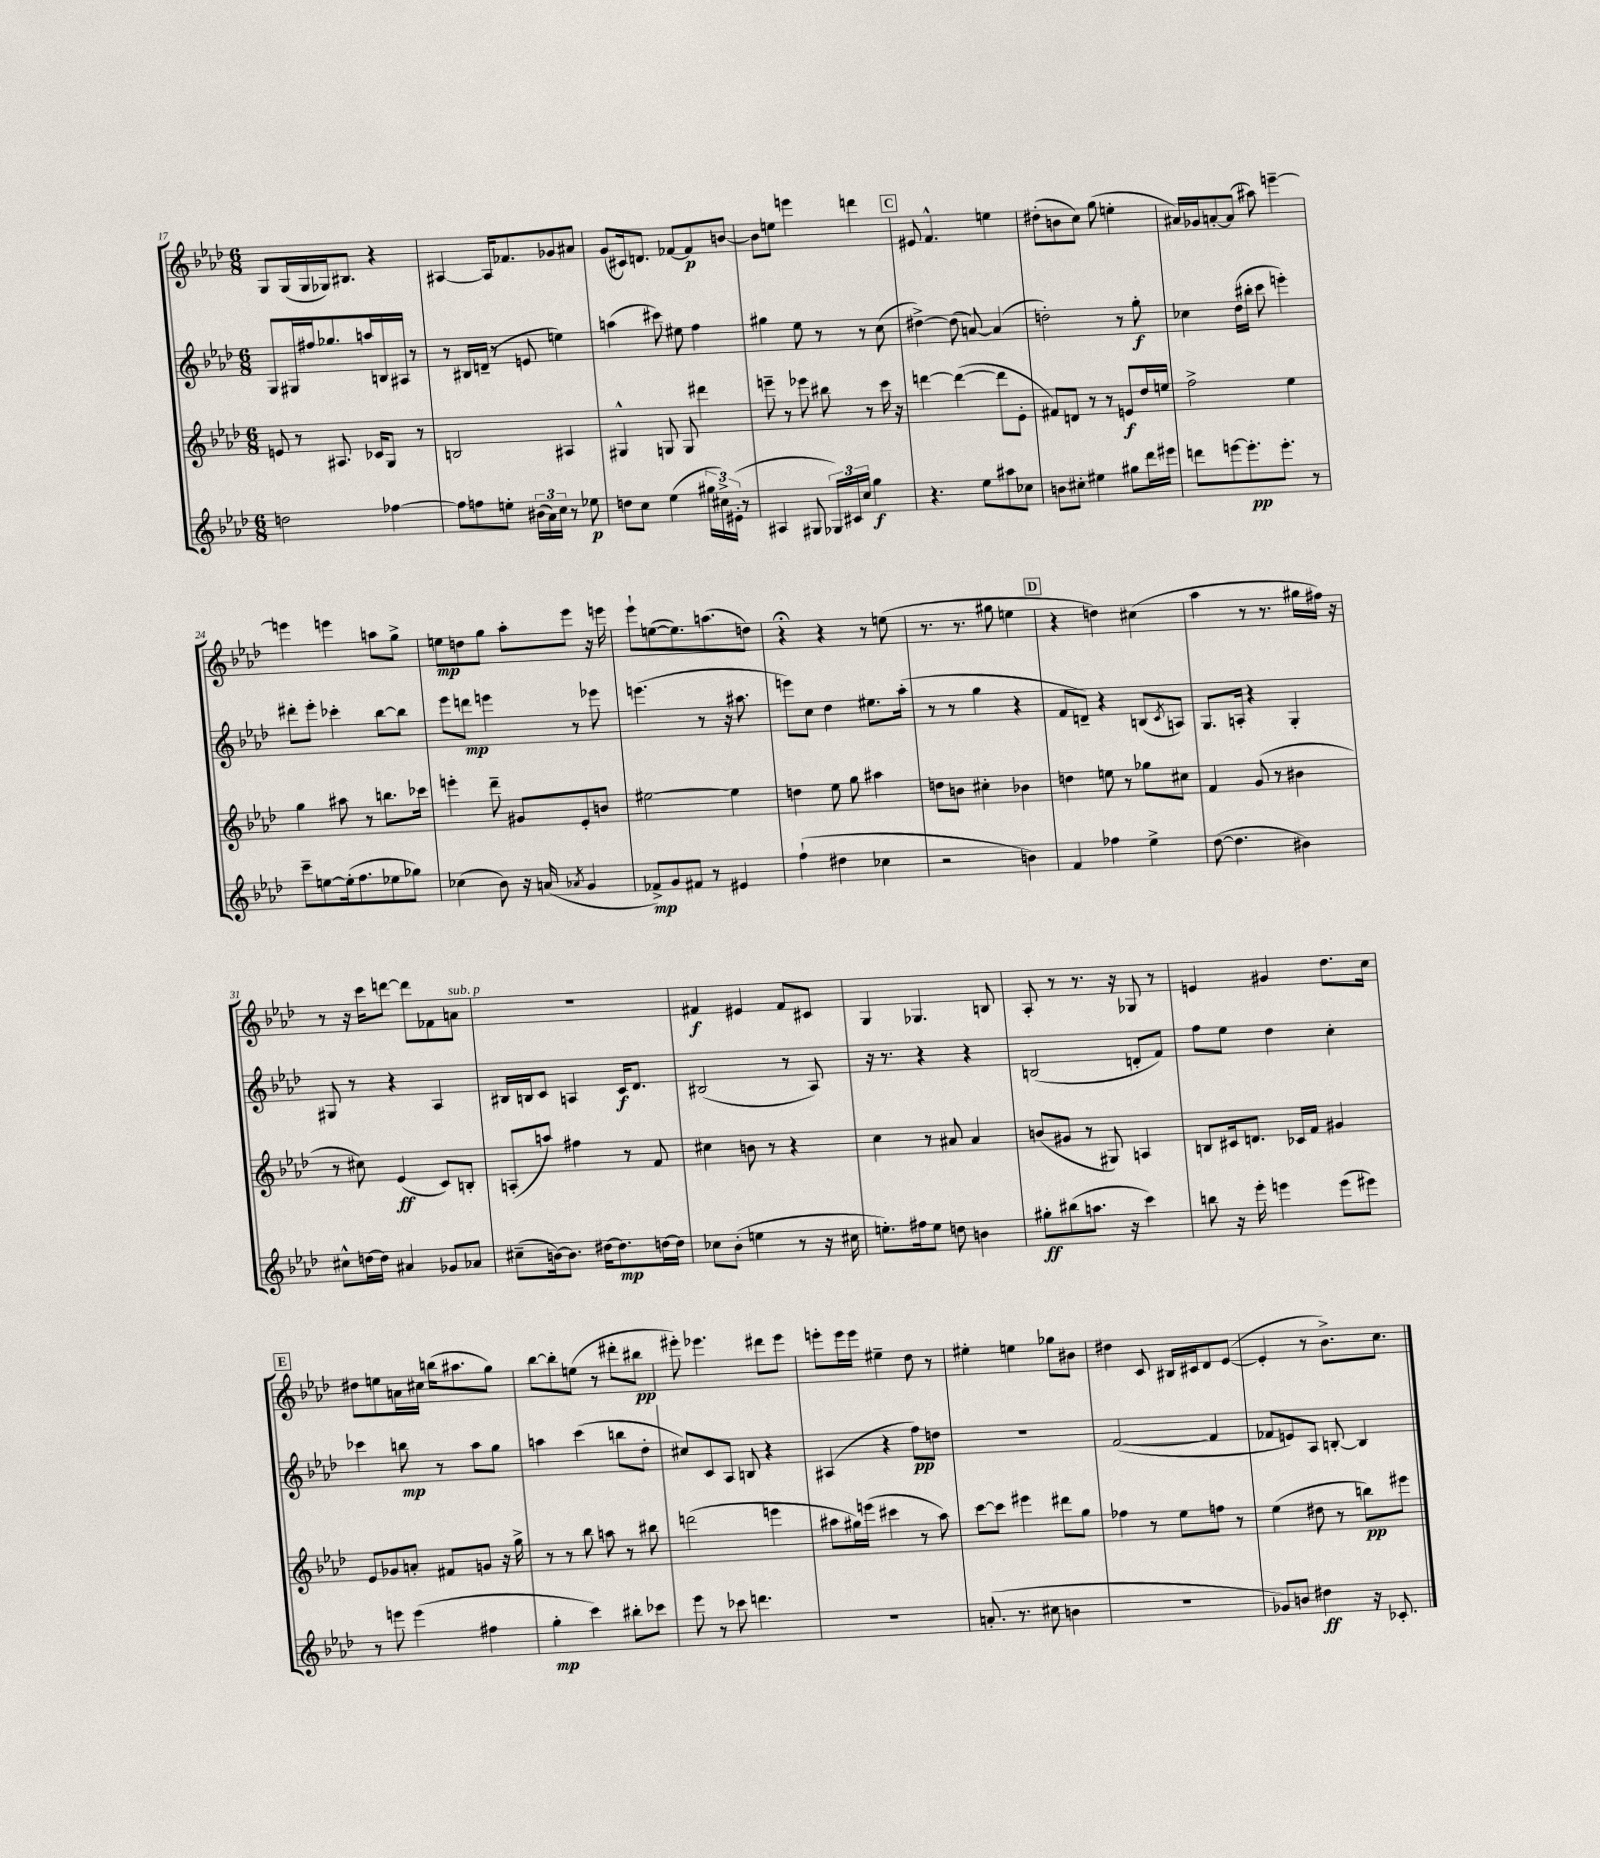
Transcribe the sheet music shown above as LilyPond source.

<<
\new StaffGroup <<
\new Staff = "s0" {
    \clef treble \key aes \major \numericTimeSignature \time 6/8
    g8 g16( g16 ges16) bis8. r4 |
    ais4~ ais16 fes'8. ges'8 ais'8 |
    g'8( cis'16) d'8. fes'8~ fes'8\p b'8~ |
    b'8 e''8 e'''4 d'''4 |
    \mark \markup { \box "C" } eis'8 f'4.-^ e''4 |
    dis''8-.( b'8 c''8) g''8( e''4-. |
    ais'16) ges'16 a'8~-. a'8( ais''8) e'''4~-- |
    e'''4 e'''4 a''8 g''8-> |
    e''8\mp d''8 g''8 aes''8-. ees'''8 r16 e'''16 |
    ees'''8-! e''8~( e''8.) a''8.( d''8) |
    r4\fermata r4 r8 e''8( |
    r8. r8. gis''8 e''4 |
    \mark \markup { \box "D" } r4 d''4) cis''4( |
    aes''4 r8 r8. gis''16 fis''16) r16 |
    r8 r16 c'''16 d'''8~ d'''8 fes'8 a'8^\markup { \italic "sub. p" } |
    R2. |
    fis'4\f eis'4 fis'8 cis'8 |
    g4 ges4. b8 |
    aes8-. r8 r8. r16 ges8 r8 |
    e'4 gis'4 des''8. c''16 |
    \mark \markup { \box "E" } dis''8 e''8 a'16 cis''16 b''16( ais''8. g''8) |
    bes''8~ bes''8-. e''8( r8 dis'''8-. bis''8\pp |
    eis'''8-.) ees'''4. dis'''8 ees'''8 |
    e'''8-. e'''16 e'''16 eis''4-- des''8 r8 |
    eis''4-. e''4 ges''8 bis'8 |
    dis''4 c'8 bis16 cis'16 des'8 ees'8~( |
    ees'4-. r8 bes'8.->) c''8. \bar "|." |
}
\new Staff = "s1" {
    \clef treble \key aes \major \numericTimeSignature \time 6/8
    g8 gis16 fis''16 ges''8. a''16 b16 ais16 r8 |
    r8 bis16 d'16--( r8 e'8 e''4) |
    a''4( cis'''8) eis''8 f''4 |
    gis''4 ees''8 r8 r8 c''8( |
    \mark \markup { \box "C" } dis''4~->) dis''8( a'8~) a'4( |
    d''2-.) r8 g''8-.\f |
    ces''4 des''16( bis''16-. c'''8 e'''4-.) |
    dis'''8-. ees'''8-. ces'''4-. bes''8~ bes''8 |
    ees'''8 d'''8\mp e'''4 r8 ees'''8 |
    e'''4.( r8 r16 ais''8. |
    e'''8) c''8 des''4 eis''8. aes''16-.( |
    r8 r8 g''4 r4 |
    \mark \markup { \box "D" } f'8 d'8--) r4 b8( \acciaccatura { c'8 } a8) |
    g8. a16-. r4 g4-. |
    gis8 r8 r4 aes4 |
    bis16 b16 c'8 a4 c'16\f des'8. |
    bis2( r8 aes8) |
    r16 r8. r4 r4 |
    b2( d'8-. f'8) |
    f''8 ees''8 des''4 c''4-. |
    \mark \markup { \box "E" } ces'''4 b''8\mp r8 aes''8 g''8 |
    a''4 c'''4( b''8 des''8-. |
    cis''8) c'8 aes8 b8 r4 |
    ais4( r4 f''8\pp) d''8 |
    R2. |
    f'2~( f'4 |
    fes'8 e'8) aes8 b8~-. b4 \bar "|." |
}
\new Staff = "s2" {
    \clef treble \key aes \major \numericTimeSignature \time 6/8
    e'8 r8 ais8. ces'16 g8 r8 |
    b2 ais4 |
    gis4-^ g8 g8 dis'''4 |
    e'''8-- r8 ees'''8 bis''8 r8 c'''16 r16 |
    \mark \markup { \box "C" } d'''4~ d'''4~( d'''8 ees'8-. |
    fis'8) d'8 r8 r8 e'8\f des''16 e''16 |
    f''2-> ees''4 |
    g''4 ais''8 r8 b''8. ces'''16 |
    e'''4-. des'''8-- gis'8 ees'8-. b'8 |
    eis''2~ eis''4 |
    d''4 ees''8 g''8 ais''4 |
    d''8 b'8 cis''4-. bes'4 |
    \mark \markup { \box "D" } d''4 e''8 r8 ges''8 cis''8 |
    f'4 g'8( r8 bis'4 |
    r8 cis''8) ees'4\ff( c'8) b8-. |
    a8-.( a''8) fis''4 r8 f'8 |
    cis''4 b'8 r8 r4 |
    c''4 r8 ais'8 ais'4 |
    b'8( gis'8 r8 gis8) a4 |
    b8 cis'16 d'8. ces'16 f'16 gis'4 |
    \mark \markup { \box "E" } ees'8 ges'8 a'8-. fis'8 g'8 r16 g''16-> |
    r8 r8 bes''8 a''8 r8 bis''8 |
    d'''2( e'''4 |
    ais''8 gis''16) e'''16( cis'''4 r8 ais''8) |
    c'''8~ c'''8 eis'''4 dis'''8 g''8 |
    fes''4 r8 ees''8 f''8 r8 |
    ees''4( dis''8 r8 b''8\pp) eis'''8 \bar "|." |
}
\new Staff = "s3" {
    \clef treble \key aes \major \numericTimeSignature \time 6/8
    d''2 fes''4~ |
    fes''8 f''8 e''8-. \tuplet 3/2 { bis'16( aes'16) c''16 } r8 ees''8\p |
    d''8 c''8 ees''4( \tuplet 3/2 { gis''16 cis''16->) eis'16-.( } r8 |
    ais4 gis8 \tuplet 3/2 { ges16) cis'16 c''16 } g''4\f |
    \mark \markup { \box "C" } r4. ees''8 ais''8 ces''8 |
    b'8 cis''8-. eis''4 gis''8 des'''16 eis'''16 |
    d'''8 e'''8~ e'''8.-.\pp e'''8.-. r8 |
    c'''8-- e''8~ e''16-.( f''8. ees''8 ges''8) |
    ces''4( bes'8) r16 a'16( \acciaccatura { aes'8 } g'4 |
    fes'8->\mp) g'8 fis'8 r8 eis'4 |
    f''4-!( dis''4 ces''4 |
    r2 b'4) |
    \mark \markup { \box "D" } f'4 fes''4 ees''4-> |
    des''8~( des''4. bis'4) |
    cis''8-^ d''16~ d''16 ais'4 ges'8 aes'8 |
    cis''8--( b'16~) b'8. dis''16~ dis''8.\mp d''16~ d''16 |
    ces''8 bes'8-.( e''4 r8 r16 cis''16 |
    e''8.-.) fis''16 e''8 d''8 b'4 |
    gis''8-.\ff bis''8( a''8. r16 c'''4) |
    b''8 r16 ees'''16-. e'''4 e'''8( eis'''8) |
    \mark \markup { \box "E" } r8 e'''8 e'''4( fis''4 |
    g''4-.\mp c'''4) bis''8-. ces'''8 |
    ees'''8 r8 ces'''8 d'''4. |
    R2. |
    a'8.-.( r8. cis''8 b'4 |
    R2. |
    ges'8) b'8 dis''4\ff r16 ces'8.-. \bar "|." |
}
>>
>>
\layout { \context { \Score currentBarNumber = #17 } }
